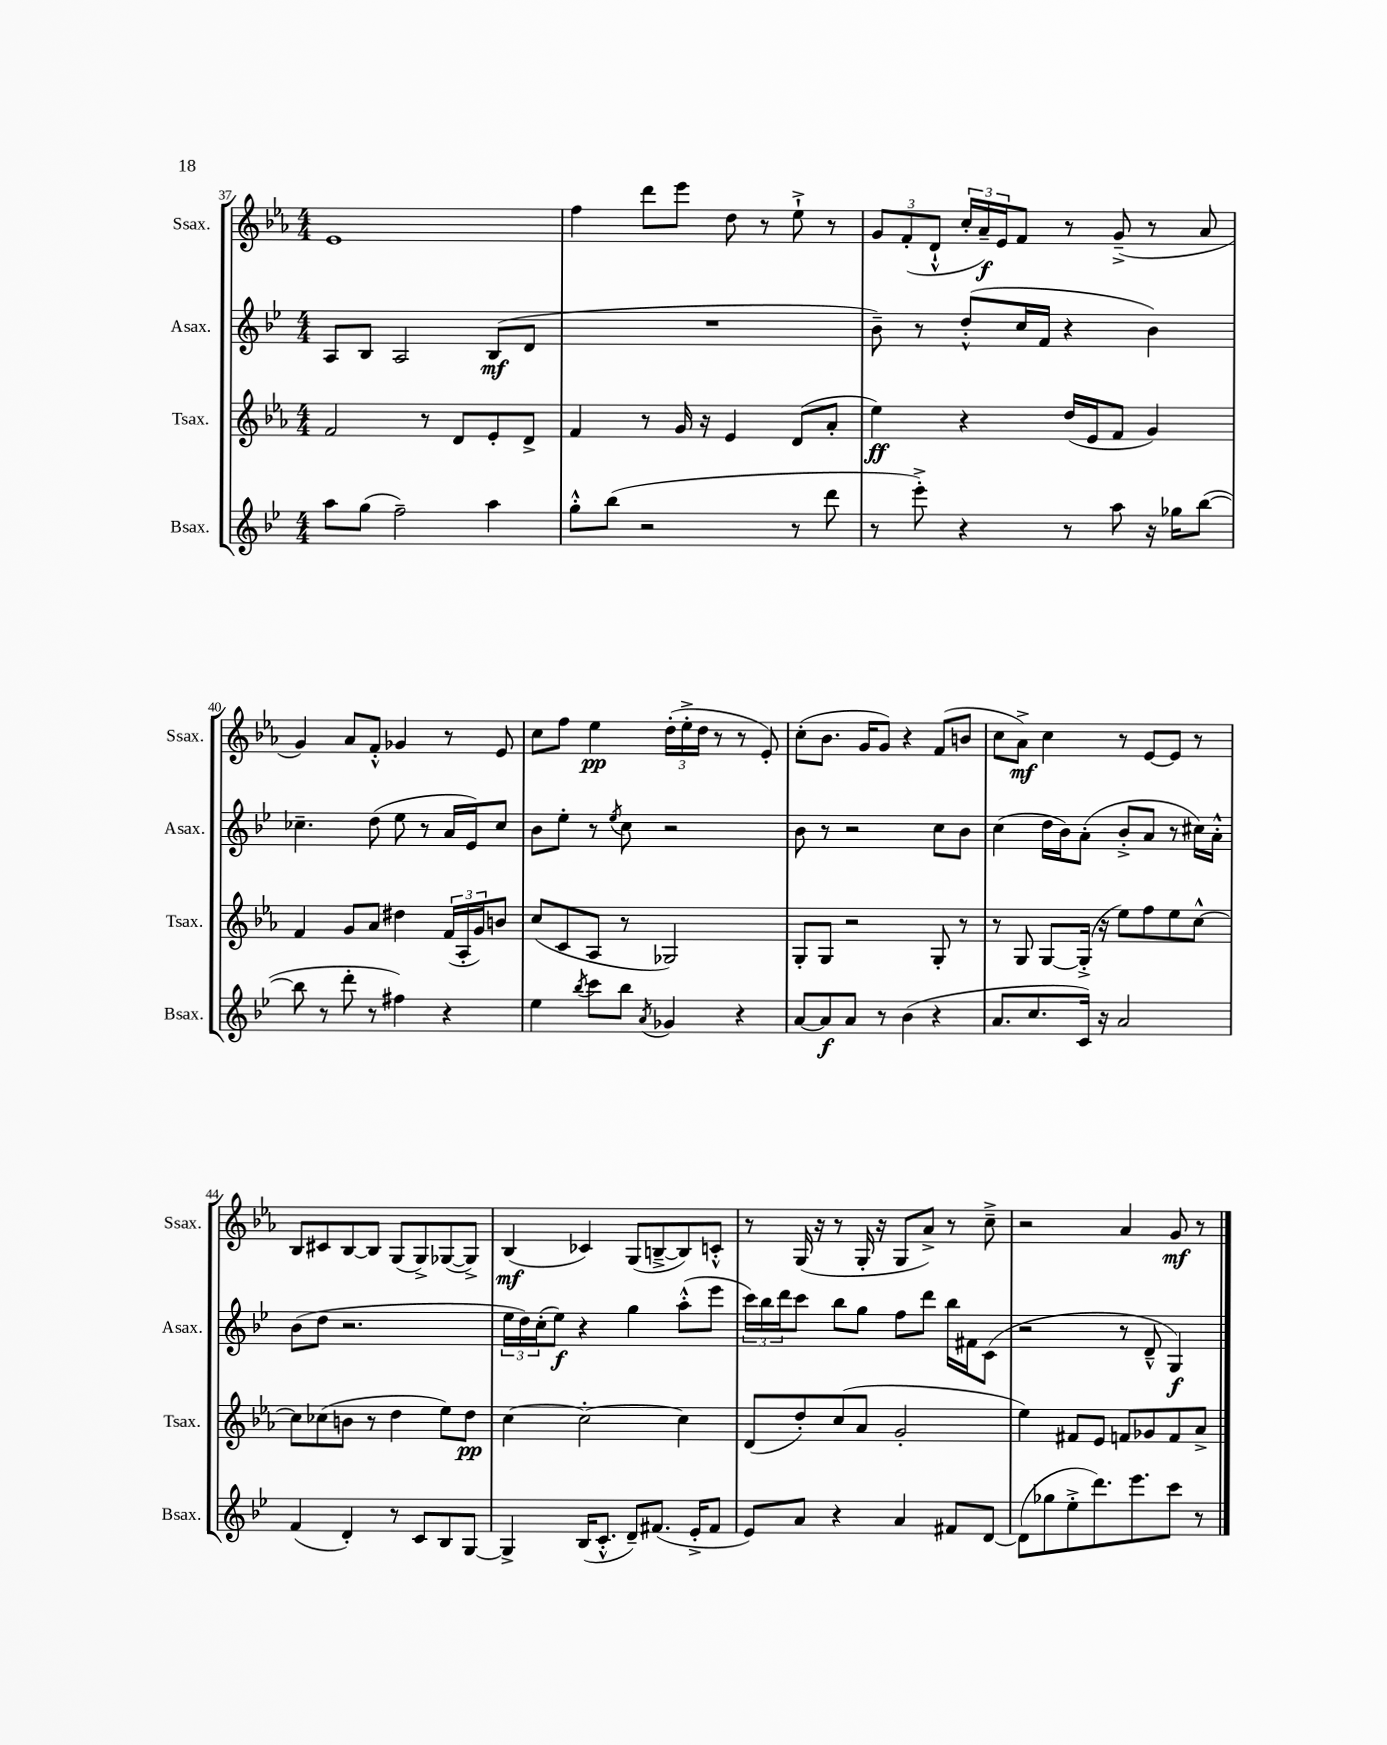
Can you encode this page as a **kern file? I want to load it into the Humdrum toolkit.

**kern	**dynam	**kern	**dynam	**kern	**dynam	**kern	**dynam
*part4	*part4	*part3	*part3	*part2	*part2	*part1	*part1
*staff4	*staff4	*staff3	*staff3	*staff2	*staff2	*staff1	*staff1
*I"Bsax.	*	*I"Tsax.	*	*I"Asax.	*	*I"Ssax.	*
*I'Bsax.	*	*I'Tsax.	*	*I'Asax.	*	*I'Ssax.	*
*clefG2	*	*clefG2	*	*clefG2	*	*clefG2	*
*k[b-e-]	*	*k[b-e-a-]	*	*k[b-e-]	*	*k[b-e-a-]	*
*M4/4	*	*M4/4	*	*M4/4	*	*M4/4	*
=37	=37	=37	=37	=37	=37	=37	=37
8aa\L	.	2f/	.	8A/L	.	1e-	.
(8gg\J	.	.	.	8B-/J	.	.	.
2ff~\)	.	.	.	2A/	.	.	.
.	.	8r	.	.	.	.	.
.	.	8d/L	.	.	.	.	.
4aa\	.	8e-'/	.	(8B-/L	mf	.	.
.	.	8d^/J	.	8d/J	.	.	.
=38	=38	=38	=38	=38	=38	=38	=38
8gg'^^\L	.	4f/	.	1r	.	4ff\	.
(8bb-\J	.	.	.	.	.	.	.
2r	.	8r	.	.	.	8ddd\L	.
.	.	16g/	.	.	.	8eee-\J	.
.	.	16r	.	.	.	.	.
.	.	4e-/	.	.	.	8dd\	.
.	.	.	.	.	.	8r	.
8r	.	(8d/L	.	.	.	8ee-`^\	.
8ddd\	.	8a-'/J	.	.	.	8r	.
=39	=39	=39	=39	=39	=39	=39	=39
8r	.	4ee-\)	ff	8b-~\)	.	12g/L	.
.	.	.	.	.	.	(12f'/	.
8eee-'^\)	.	.	.	8r	.	.	.
.	.	.	.	.	.	12d`^^/J	.
4r	.	4r	.	(8dd'^^/L	.	24cc'/LL	.
.	.	.	.	.	.	24a-~/)	f
.	.	.	.	.	.	24e-/J	.
.	.	.	.	16cc/L	.	8f/J	.
.	.	.	.	16f/JJ	.	.	.
8r	.	(16dd/LL	.	4r	.	8r	.
.	.	16e-/J	.	.	.	.	.
8aa\	.	8f/J	.	.	.	(8g~^/	.
16r	.	4g/)	.	4b-\)	.	8r	.
16gg-X\KL	.	.	.	.	.	.	.
([8bb-\J	.	.	.	.	.	8a-/	.
!!LO:LB:g=z
=40	=40	=40	=40	=40	=40	=40	=40
8bb-\]	.	4f/	.	4.cc-X~\	.	4g/)	.
8r	.	.	.	.	.	.	.
8ddd'\	.	8g/L	.	.	.	8a-/L	.
8r	.	8a-/J	.	(8dd\	.	8f'^^/J	.
4ff#X\)	.	4dd#X\	.	8ee-\	.	4g-X/	.
.	.	.	.	8r	.	.	.
4r	.	(24f/LL	.	16a/LL	.	8r	.
.	.	24A-'/	.	.	.	.	.
.	.	.	.	16e-/J)	.	.	.
.	.	24g/J)	.	.	.	.	.
.	.	8bn/J	.	8cc-/J	.	8e-/	.
=41	=41	=41	=41	=41	=41	=41	=41
4ee-\	.	(8cc/L	.	8b-\L	.	8cc\L	.
.	.	8c/	.	8ee-'\J	.	8ff\J	.
8qbb-/	.	.	.	.	.	.	.
8ccc\L	.	8A-/J	.	8r	.	4ee-\	pp
.	.	.	.	8qee-/	.	.	.
8bb-\J	.	8r	.	8cc\	.	.	.
8qa/	.	.	.	.	.	.	.
4g-X/	.	2G-X/)	.	2r	.	(24dd'\LL	.
.	.	.	.	.	.	24ee-'^\	.
.	.	.	.	.	.	24dd\JJ	.
.	.	.	.	.	.	8r	.
4r	.	.	.	.	.	8r	.
.	.	.	.	.	.	8e-'/)	.
=42	=42	=42	=42	=42	=42	=42	=42
[8a/L	.	8G'/L	.	8b-\	.	(8cc'\L	.
8a/]	f	8G/J	.	8r	.	8.b-\J	.
8a/J	.	2r	.	2r	.	.	.
.	.	.	.	.	.	16g/KL	.
8r	.	.	.	.	.	8g/J)	.
(4b-\	.	.	.	.	.	4r	.
4r	.	8G'/	.	8cc\L	.	(8f/L	.
.	.	8r	.	8b-\J	.	8bn/J	.
=43	=43	=43	=43	=43	=43	=43	=43
8.a/L	.	8r	.	(4cc\	.	8cc\L	.
.	.	8G/	.	.	.	8a-^\J)	mf
8.cc/	.	.	.	.	.	.	.
.	.	[8G/L	.	16dd\LL	.	4cc\	.
.	.	.	.	16b-\J)	.	.	.
16c/Jk)	.	(16G'^/Jk]	.	(8a'\J	.	.	.
16r	.	16r	.	.	.	.	.
2a/	.	8ee-\L)	.	8b-'^/L	.	8r	.
.	.	8ff\	.	8a/J	.	[8e-/L	.
.	.	8ee-\	.	8r	.	8e-/J]	.
.	.	[8cc^^\J	.	16cc#X\LL)	.	8r	.
.	.	.	.	16a'^^\JJ	.	.	.
!!LO:LB:g=z
=44	=44	=44	=44	=44	=44	=44	=44
(4f/	.	8cc\L]	.	(8b-\L	.	8B-/L	.
.	.	(8cc-X\	.	8dd\J	.	8c#X/	.
4d'/)	.	8bn\J	.	2.r	.	[8B-/	.
.	.	8r	.	.	.	8B-/J]	.
8r	.	4dd\	.	.	.	(8G/L	.
8c/L	.	.	.	.	.	8G^/)	.
8B-/	.	8ee-\L)	.	.	.	([8G-X/	.
[8G/J	.	8dd\J	pp	.	.	8G-^/J])	.
=45	=45	=45	=45	=45	=45	=45	=45
4G^/]	.	[4cc\	.	24ee-\LL	.	(4B-/	mf
.	.	.	.	24dd\)	.	.	.
.	.	.	.	(24cc'\J	.	.	.
.	.	.	.	8ee-\J)	f	.	.
(16B-/KL	.	2cc'\_	.	4r	.	4c-X/)	.
8.c'^^/J	.	.	.	.	.	.	.
8d~/L)	.	.	.	4gg\	.	(8G/L	.
(8.f#X/J	.	.	.	.	.	[8Bn~^/	.
.	.	4cc\]	.	(8aa'^^\L	.	8B/])	.
16e-'^/KL	.	.	.	.	.	.	.
8f#/J	.	.	.	8eee-\J	.	8cn'^^/J	.
=46	=46	=46	=46	=46	=46	=46	=46
8e-/L)	.	(8d/L	.	24ccc\LL)	.	8r	.
.	.	.	.	24bb-\	.	.	.
.	.	.	.	24ddd\J	.	.	.
8a/J	.	8dd'/)	.	8ccc\J	.	(16G/	.
.	.	.	.	.	.	16r	.
4r	.	(8cc/	.	8bb-\L	.	8r	.
.	.	8a-/J	.	8gg\J	.	16G'/	.
.	.	.	.	.	.	16r	.
4a/	.	2g'/	.	8ff\L	.	8G/L	.
.	.	.	.	8ddd\J	.	8a-^/J)	.
8f#X/L	.	.	.	16bb-\LL	.	8r	.
.	.	.	.	16f#X\J	.	.	.
[8d/J	.	.	.	(8c\J	.	8cc~^\	.
=47	=47	=47	=47	=47	=47	=47	=47
(8d\L]	.	4ee-\)	.	2r	.	2r	.
8gg-X\	.	.	.	.	.	.	.
8ee-'^\	.	8f#X/L	.	.	.	.	.
8.ddd\)	.	8e-/J	.	.	.	.	.
.	.	8fn/L	.	8r	.	4a-/	.
8.eee-\	.	.	.	.	.	.	.
.	.	8g-X/	.	8d~^^/	.	.	.
8ccc\J	.	8f/	.	4G/)	f	8g/	mf
8r	.	8a-^/J	.	.	.	8r	.
==	==	==	==	==	==	==	==
*-	*-	*-	*-	*-	*-	*-	*-
